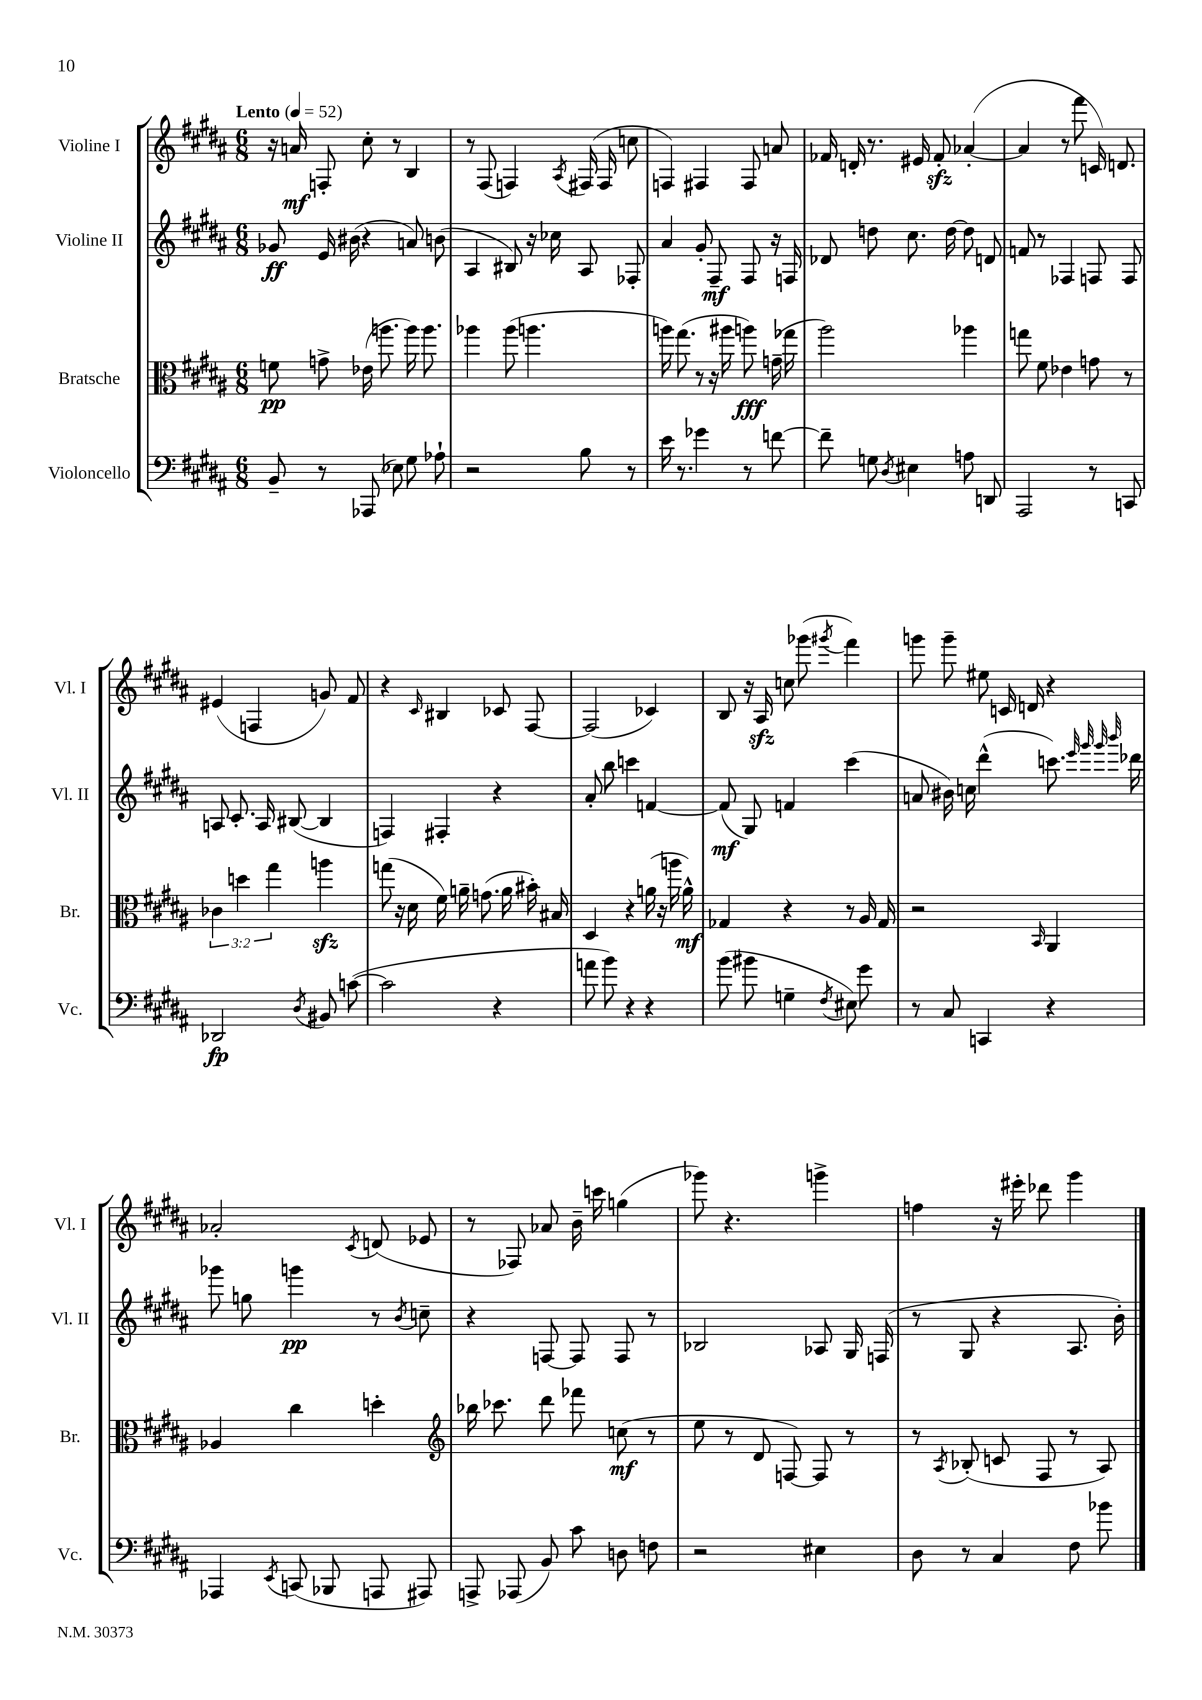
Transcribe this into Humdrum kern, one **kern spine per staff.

**kern	**kern	**kern	**kern
*staff4	*staff3	*staff2	*staff1
*clefF4	*clefC3	*clefG2	*clefG2
*k[f#c#g#d#a#]	*k[f#c#g#d#a#]	*k[f#c#g#d#a#]	*k[f#c#g#d#a#]
*M6/8	*M6/8	*M6/8	*M6/8
*MM52	*MM52	*MM52	*MM52
8BB~	8f	8g-	16r
.	.	.	16a
8r	8g^	16e	8F'
.	.	(16b#	.
(8AAA-	(16e-	4r	8cc#'
.	8.aa	.	.
8E-)	.	.	8r
8G#	16aa)	8a)	4B
.	8.aa	.	.
8A-`	.	(8b	.
=	=	=	=
2r	4aa-	4A#	8r
.	.	.	(8F#
.	(8aa-	8B#)	4F)
.	4.aa	16r	.
.	.	16cc-	.
.	.	.	8qA#
8B	.	8A#	(16F#
.	.	.	16F#
8r	.	8F-'	8cc
=	=	=	=
16e	16aa)	4a#	4F)
8.r	(8.gg#	.	.
4g-	8r	8g#'	4F#
.	16r	8F#~	.
.	16aa#	.	.
8r	8aa)	8F#	8F#
[8f	(16g~	16r	8a
.	16gg-	16F	.
=	=	=	=
8f~]	2aa#)	8d-	16f-
.	.	.	16d'
8G	.	8dd	8.r
8qD#	.	.	.
4E#	.	8.cc#	.
.	.	.	16e#
.	.	.	8f-'
.	.	[16dd	.
8A	4aa-	8dd]	([4a-'
8DD	.	8d	.
=	=	=	=
2AAA#	8gg	8f	4a-]
.	8f#	8r	.
.	4e-	4F-	8r
.	.	.	8fff#
8r	8g	8F	16c)
.	.	.	8.d
8CC	8r	8F	.
=	=	=	=
2DD-	6c-	8A	(4e#
.	.	8.c#'	.
.	6dd	.	.
.	.	.	4F
.	.	16A	.
.	6gg#	.	.
.	.	([8B#	.
8qD#	.	.	.
8BB#	4aa	4B#]	8g)
([8c	.	.	8f#
=	=	=	=
2c]	(8gg	4F)	4r
.	16r	.	.
.	16d#	.	.
.	.	.	16qqc#
.	16f#)	4F#'	4B#
.	16a~	.	.
.	(8.g	.	.
4r	.	4r	8c-
.	16a	.	.
.	16b#')	.	[8F#
.	16B#	.	.
=	=	=	=
8a	4D#	8a#'	(2F#]
8b)	.	8bb	.
4r	4r	4ccc	.
4r	(16a	[4f	4c-)
.	16r	.	.
.	16aa	.	.
.	16a^^)	.	.
=	=	=	=
(8b	4G-	(8f]	8B
8b#	.	8G#)	16r
.	.	.	16A#
4G~	4r	4f	8cc
.	.	.	(8ggg-
8qF#	.	.	8qggg#
8E#)	8r	(4ccc#	4fff#)
8g#	16A#	.	.
.	16G-	.	.
=	=	=	=
8r	2r	8a	8ggg
8C#	.	16b#)	8ggg~
.	.	16cc	.
4CC	.	(4ddd#^^	8ee#
.	.	.	16c
.	.	.	16d
.	16qqBB	.	.
4r	4AA#	8.ccc)	4r
.	.	32qqeee	.
.	.	32qqggg#	.
.	.	32qqggg#	.
.	.	32qqbbb	.
.	.	16ddd-	.
=	=	=	=
4AAA-	4A-	8ggg-	2a-'
.	.	8gg	.
8qEE	.	.	.
(8CC	4cc#	4ggg	.
8BBB-	.	.	.
.	.	.	8qc#
8AAA	4dd'	8r	(8d
.	.	8qb	.
8AAA#)	.	8cc~	8e-
=	=	=	=
*	*clefG2	*	*
8AAA^	16bb-	4r	8r
.	8.ccc-	.	.
(8AAA-	.	.	8F-)
8BB)	8ddd#	[8F	8a-
8c#	8fff-	8F]	16b~
.	.	.	16ccc
8D	(8cc	8F	(4gg
8F	8r	8r	.
=	=	=	=
2r	8ee	2B-	8ggg-)
.	8r	.	4.r
.	8d#	.	.
.	[8F)	.	.
4E#	8F]	8A-	4ggg^
.	8r	16G#	.
.	.	(16F	.
=	=	=	=
8D#	8r	8r	4ff
.	8qA#	.	.
8r	(8B-'	8G#	.
4C#	8c	4r	16r
.	.	.	16eee#'
.	8F#	.	8ddd-
8F#	8r	8.A#	4ggg#
8b-	8A#)	.	.
.	.	16b')	.
==	==	==	==
*-	*-	*-	*-
